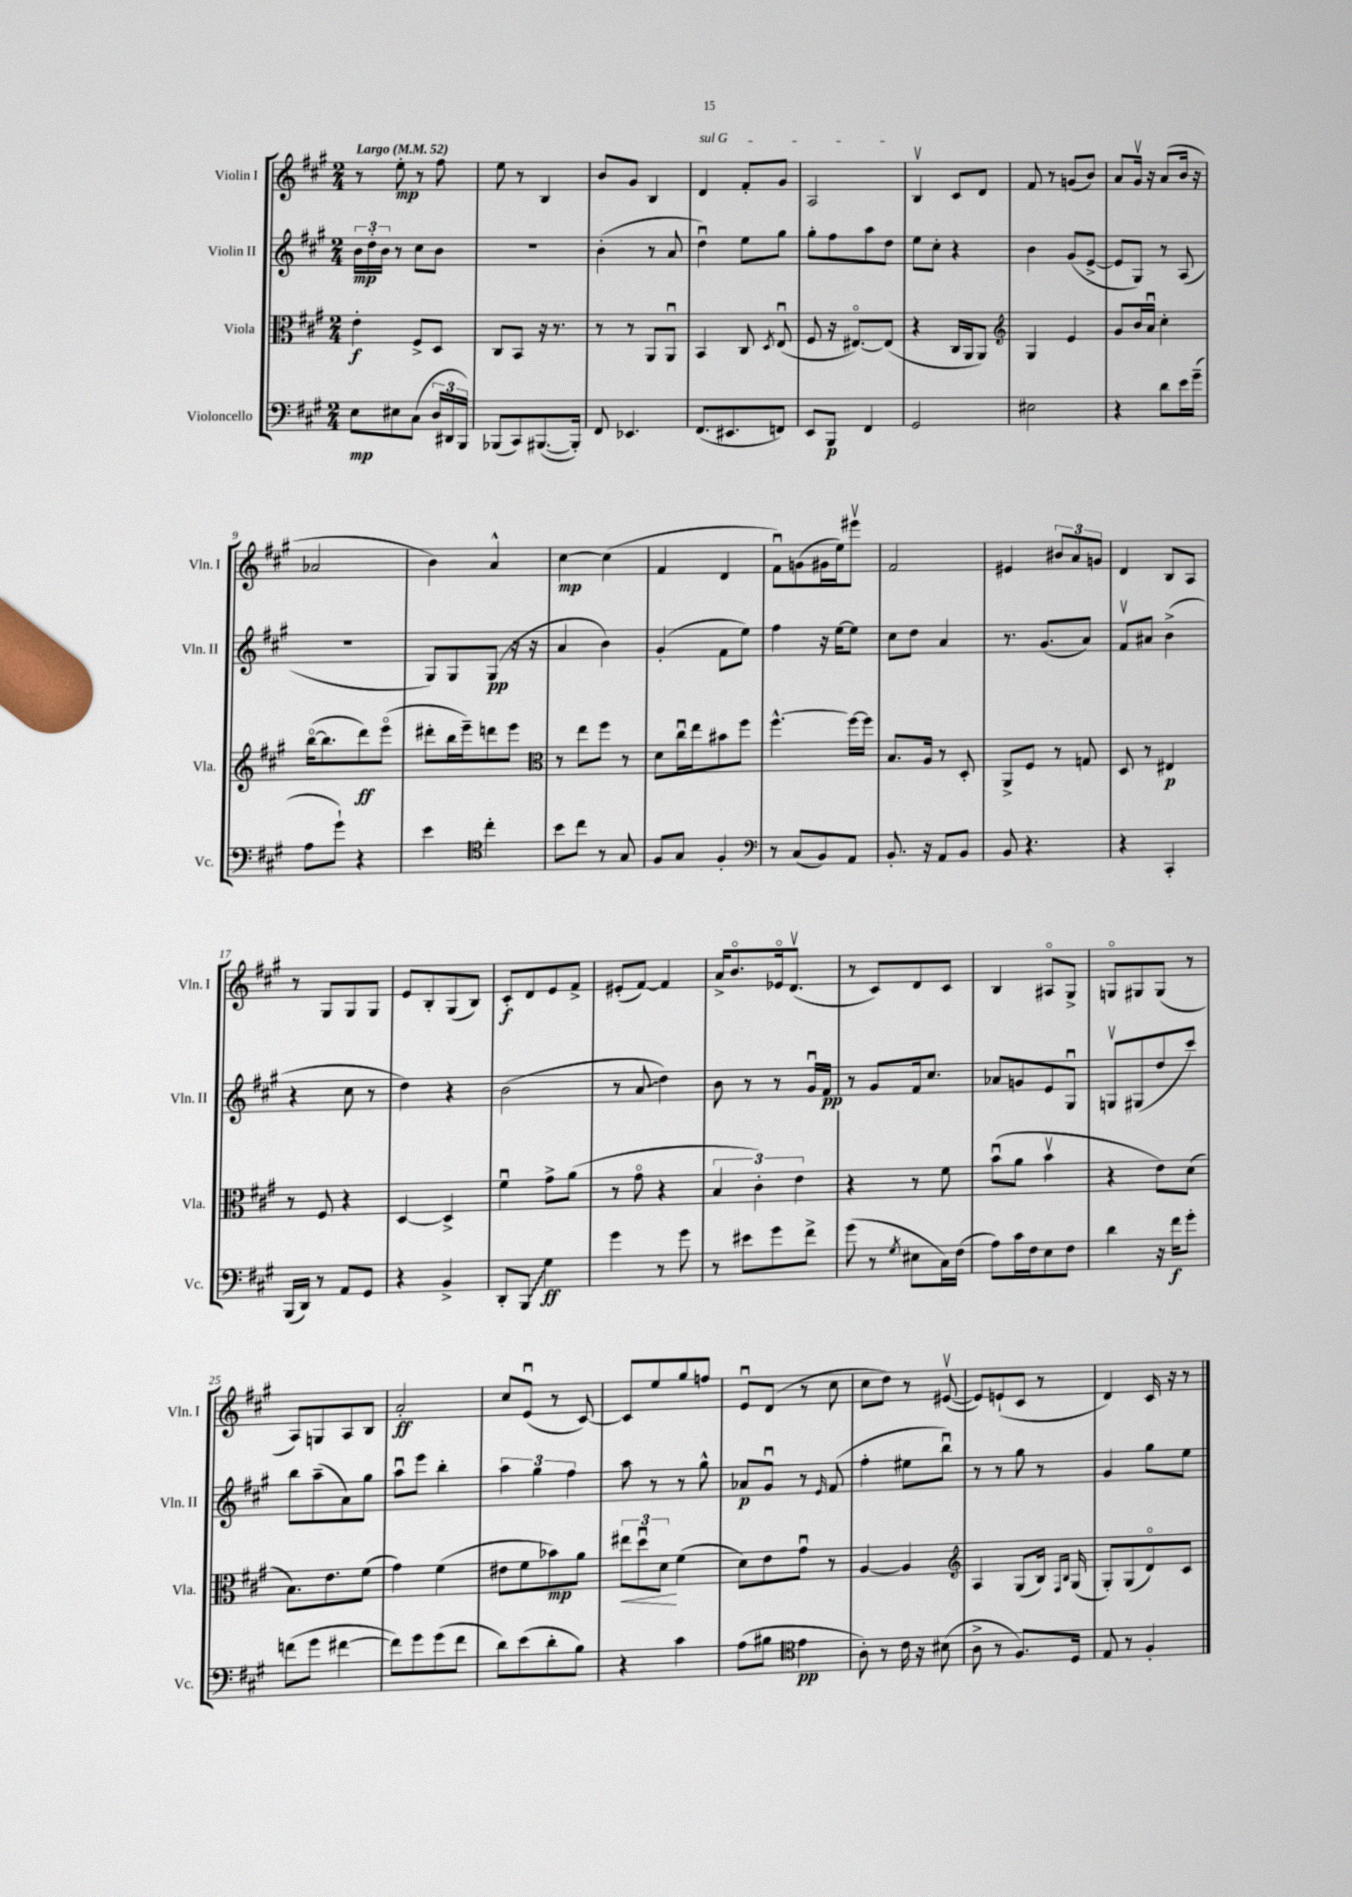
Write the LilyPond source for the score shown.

<<
\new StaffGroup <<
\new Staff = "s0" \with { instrumentName = "Violin I" shortInstrumentName = "Vln. I" } {
    \clef treble \key a \major \numericTimeSignature \time 2/4 \tempo "Largo" 4 = 52
    \autoBeamOff r8 e''8-.\mp r8 fis''8 |
    e''8 r8 b4 |
    b'8[ gis'8] b4 |
    \once \override TextSpanner.bound-details.left.text = \markup { \italic "sul G" } d'4\startTextSpan fis'8[-. gis'8] |
    a2\stopTextSpan |
    b4\upbow cis'8[ d'8] |
    fis'8 r8 g'8[( b'8]) |
    a'8[ gis'16]\upbow r16 a'8[( b'16] r16 |
    aes'2 |
    b'4) a'4-^ |
    cis''4~\mp cis''4( |
    fis'4 d'4 |
    fis'8[\downbow) g'8( gis'16 e''16) eis'''8]\upbow |
    fis'2 |
    eis'4 \tuplet 3/2 { bis'8[ a'8 g'8] } |
    d'4 b8[ a8] |
    r8 gis8[ gis8 gis8] |
    e'8[ b8-. gis8( b8]) |
    cis'8[-.\f d'8 e'8 fis'8]-> |
    eis'8[-.( fis'8]~) fis'4 |
    a'16[-> b'8.\flageolet ees'16\flageolet d'8.]\upbow( |
    r8 cis'8[) d'8 cis'8] |
    b4 ais8[\flageolet gis8]-> |
    g8[\flageolet gis8 gis8]( r8 |
    a8[) g8 a8 b8] |
    a'2-.\ff |
    cis''8[ e'8]\downbow( r8 cis'8~) |
    cis'8[ e''8 gis''8 f''8] |
    e'8[\downbow d'8]( r8 cis''8 |
    cis''8[ d''8]) r8 eis'8~\upbow( |
    eis'8[) e'8-!( cis'8] r8 |
    d'4) cis'16 r16 r8 \bar "|." |
}
\new Staff = "s1" \with { instrumentName = "Violin II" shortInstrumentName = "Vln. II" } {
    \clef treble \key a \major \numericTimeSignature \time 2/4
    \autoBeamOff \tuplet 3/2 { b'16[\mp d''16-. b'16] } r8 cis''8[ b'8] |
    R2 |
    b'4-.( r8 a'8 |
    d''4\downbow) e''8[ gis''8] |
    gis''8[-. fis''8 a''8 d''8] |
    e''8[ cis''8]-. r4 |
    b'4 gis'8[( e'8]~-> |
    e'8[ gis8]) r8 a8( |
    R2 |
    gis8[) gis8 gis8]\pp( r16 r16 |
    a'4 b'4) |
    gis'4-.( fis'8[ e''8]) |
    fis''4 r16 e''16[~ e''8] |
    cis''8[ d''8] a'4 |
    r8. gis'8.[( a'8]) |
    fis'8[\upbow ais'8] b'4->( |
    r4 cis''8 r8 |
    d''4) r4 |
    b'2( |
    r8 \once \override Glissando.style = #'zigzag a'8\glissando d''4) |
    b'8 r8 r8 gis'16[\downbow fis'16]\pp |
    r8 gis'8[ fis'16 cis''8.] |
    aes'8[ g'8 e'8 gis8]\downbow |
    g8[\upbow gis8( d''8 cis'''8]) |
    b''8[ a''8--( a'8) gis''8] |
    a''8[\downbow e'''8] b''4-. |
    \tuplet 3/2 { a''4 gis''4 fis''4 } |
    a''8 r8 r8 gis''8-^ |
    aes'8[\p gis'8]\downbow r8 \grace { e'16 } fis'8( |
    fis''4-. eis''8[ b''8]\downbow) |
    r8 r8 gis''8 r8 |
    gis'4 gis''8[ e''8] \bar "|." |
}
\new Staff = "s2" \with { instrumentName = "Viola" shortInstrumentName = "Vla." } {
    \clef alto \key a \major \numericTimeSignature \time 2/4
    \autoBeamOff e'4-.\f fis8[-> d8] |
    cis8[ b,8] r16 r8. |
    r8 r8 a,8[ a,8]\downbow |
    b,4 cis8 \acciaccatura { d8 } e8\downbow( |
    fis8 r16 eis8.[~\flageolet) eis8]( |
    r4 cis16[ a,16 a,8]) |
    \clef treble gis4 e'4 |
    gis'8[ b'16 a'16]\downbow cis''4-. |
    b''16[~\flageolet( b''8. d'''8\ff) e'''8]\flageolet( |
    dis'''8[-. b''16 e'''16--) d'''8 e'''8] |
    \clef alto r8 e''8[ fis''8] r8 |
    d'8[ cis''16\downbow e''16 bis'8 fis''8] |
    fis''4.~-^ fis''16[~ fis''16] |
    b8.[ a16] r8 d8-. |
    a,8[-> fis8] r8 g8 |
    d8 r8 eis4\p |
    r8 fis8 r4 |
    d4~ d4-> |
    fis'4\downbow gis'8[-> a'8]( |
    r8 gis'8\flageolet r4 |
    \tuplet 3/2 { b4 cis'4-.) e'4 } |
    r4 r8 fis'8 |
    b'8[\downbow( a'8] b'4\upbow |
    r4 e'8[) d'8]( |
    b8.[) e'8. fis'8]( |
    gis'4) fis'4( |
    eis'8[ fis'8 bes'8\mp) a'8] |
    \tuplet 3/2 { eis''8[\< d''8\downbow d'8]\! } fis'4( |
    d'8[) e'8 gis'8]\downbow r8 |
    a4~ a4 |
    \clef treble a4 gis8[( b16]) \grace { fis16[ b16] } gis16( |
    gis8[-.) gis8( d'8\flageolet) cis'8] \bar "|." |
}
\new Staff = "s3" \with { instrumentName = "Violoncello" shortInstrumentName = "Vc." } {
    \clef bass \key a \major \numericTimeSignature \time 2/4
    \autoBeamOff e8[\mp eis8 cis8]( \tuplet 3/2 { d16[ dis,16 b,,16]) } |
    bes,,8[( cis,8) bis,,8.~( bis,,16]-.) |
    fis,8 ees,4. |
    fis,8.[( eis,8. f,8]) |
    e,8[ b,,8]\p fis,4 |
    gis,2 |
    eis2 |
    r4 d'8[ e'16 gis'16]--( |
    a8[ gis'8]-!) r4 |
    e'4 \clef tenor cis''4-. |
    b'8[ cis''8] r8 gis8 |
    fis8[ gis8] fis4-. |
    \clef bass r8 cis8[( b,8) a,8] |
    b,8.-. r16 a,8[ b,8] |
    b,8 r4. |
    r4 cis,4-. |
    b,,16[( d,16]) r8 a,8[ gis,8] |
    r4 b,4-> |
    d,8[-. \once \override Glissando.style = #'zigzag b,,8]\glissando gis4\ff |
    gis'4 r8 gis'8 |
    r8 eis'8[ gis'8 fis'8]-> |
    gis'8( r8 \acciaccatura { gis8 } eis8[ cis16) fis16]( |
    a8[) cis'16 fis16 e8 fis8] |
    d'4 r16 fis'16[\f gis'8]-. |
    f'8[( gis'8] fis'4~ |
    fis'8[) gis'8 gis'8( fis'8] |
    d'8[) e'8( d'8-. b8]) |
    r4 cis'4 |
    a8[( bis8] \clef tenor e'4\pp |
    a8-.) r8 cis'16 r16 bis8( |
    a8-> r8 fis8.[) d16] |
    e8 r8 fis4-. \bar "|." |
}
>>
>>
